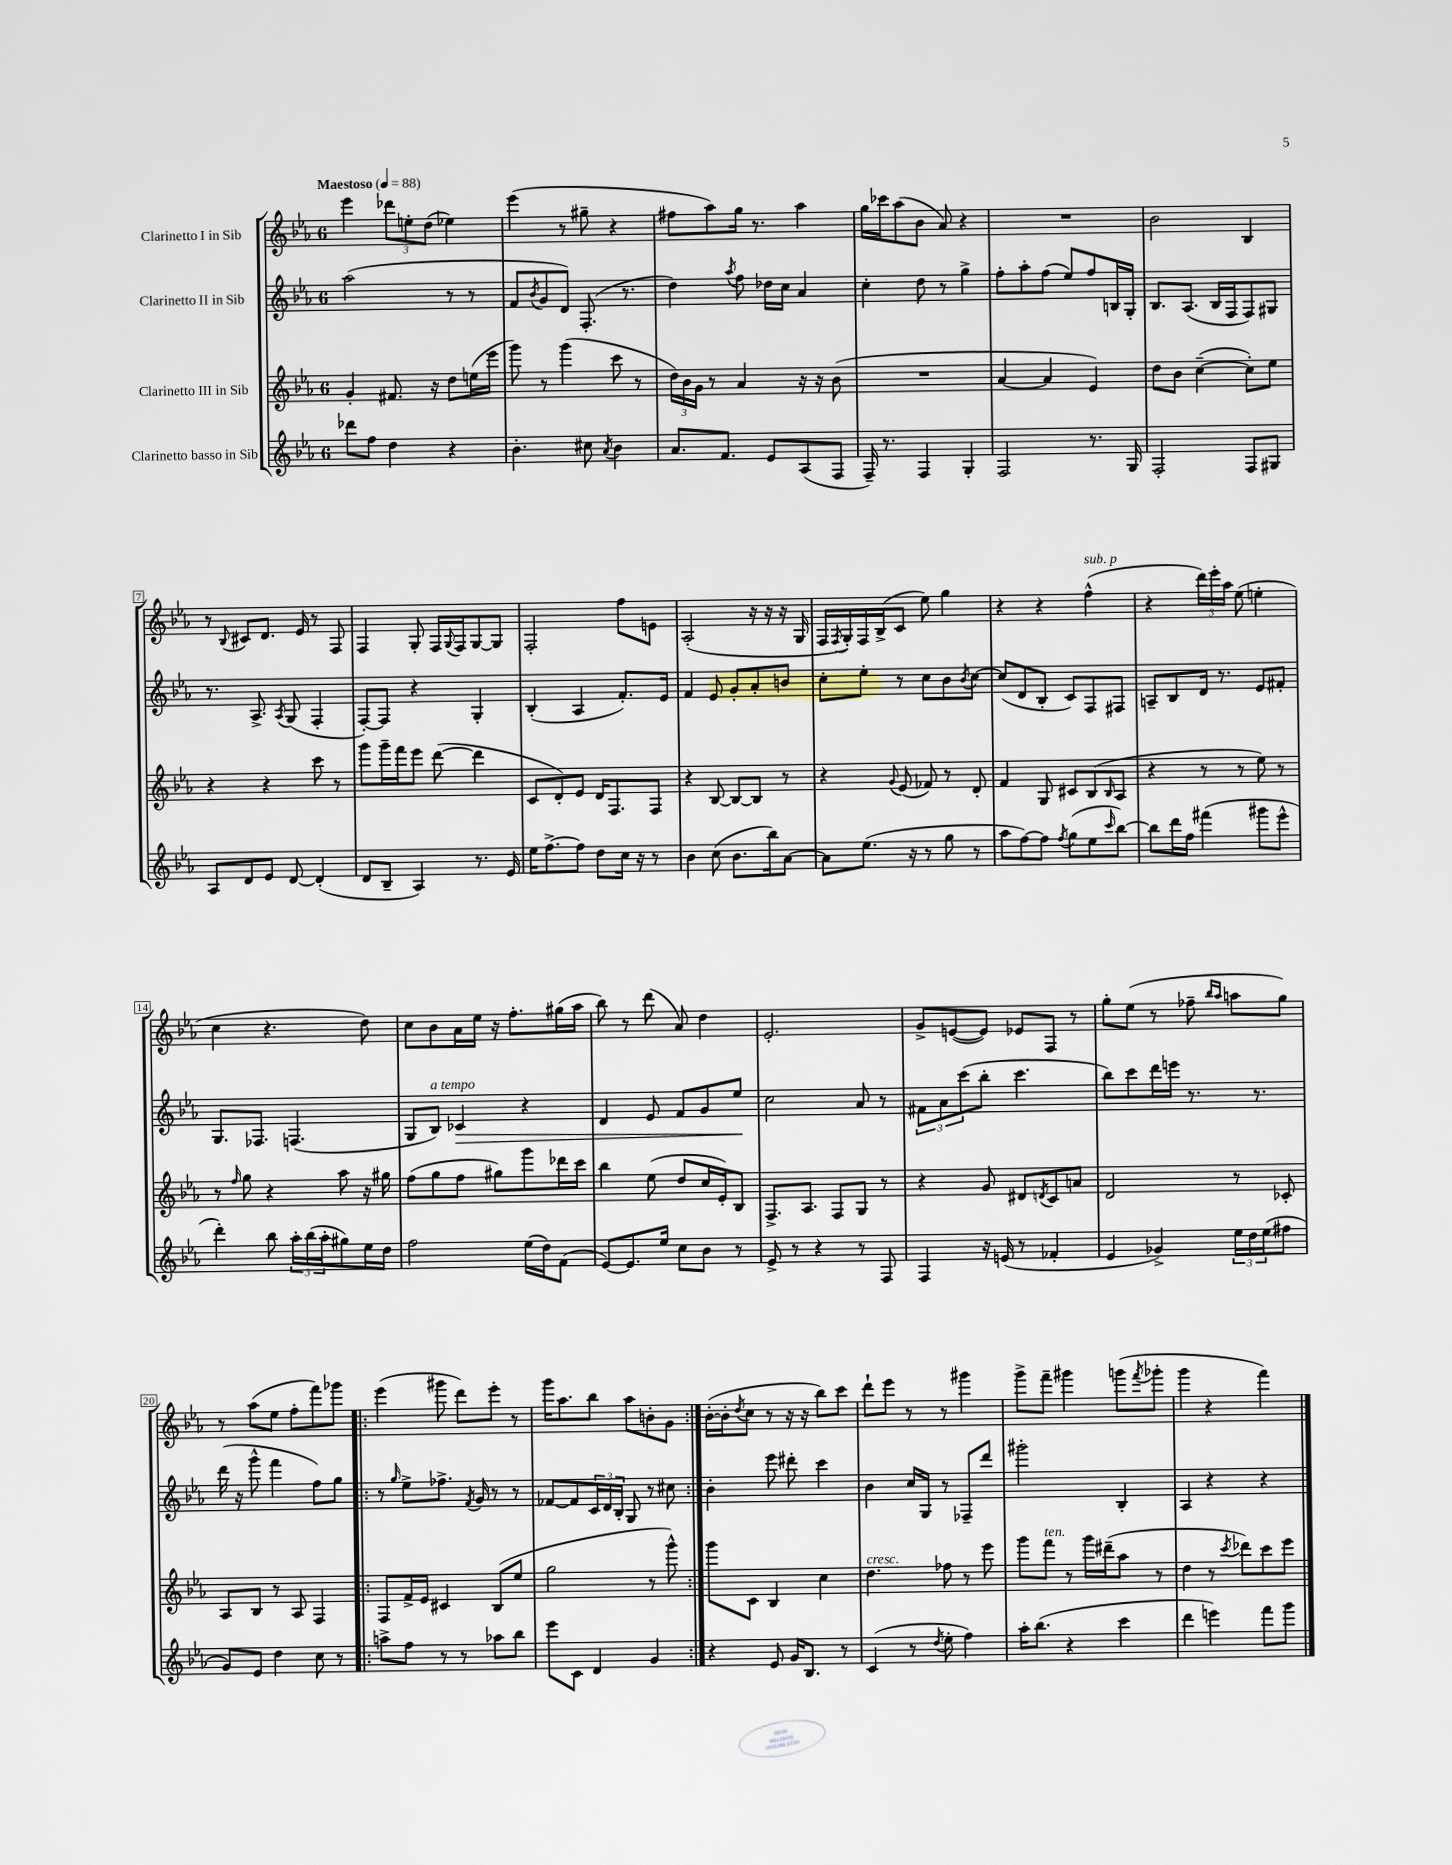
<<
\new StaffGroup <<
\new Staff = "s0" \with { instrumentName = "Clarinetto I in Sib" } {
    \clef treble \key ees \major \once \override Staff.TimeSignature.style = #'single-digit \time 6/8 \tempo "Maestoso" 4 = 88
    ees'''4 \tuplet 3/2 { des'''8 e''8-. d''8( } ees''4) |
    ees'''4( r8 gis''8-- r4 |
    fis''8 aes''8) g''16 r8. aes''4 |
    g''16 ces'''16 aes''8( bes'8 aes'8) r4 |
    R2. |
    bes'2 bes4 |
    r8 \appoggiatura { bes8 } cis'8 d'8. ees'16 r8 f8 |
    f4 g8-. f16 \appoggiatura { g8 } f16 g8~ g8 |
    f2-. f''8 e'8 |
    aes2-.( r16 r16 r16 g16 |
    f16 \acciaccatura { f8 } g16-.) f16 bes16->( c'8 ees''8) g''4 |
    r4 r4 f''4-^^\markup { \italic "sub. p" }( |
    r4 \tuplet 3/2 { d'''16) ees'''16-. aes''16 } ees''8( e''4-. |
    c''4 r4. d''8) |
    c''8 bes'8 aes'16 ees''16 r16 f''8.-. gis''16( aes''16 |
    bes''8) r8 d'''8( aes'8) d''4 |
    ees'2.-. |
    g'8-> e'8~( e'8) ees'8 f8 r8 |
    g''8-. ees''8( r8 fes''8-- \grace { bes''16 aes''16 } a''8 g''8) |
    r8 aes''8( ees''8 f''8-. f'''8) ges'''8 |
    \repeat volta 2 { ees'''4( gis'''8 d'''8) ees'''8-. r8 |
    g'''16 aes''8. bes''8 aes''8 b'8-. g'8 | }
    bes'16~-.( bes'16-. \acciaccatura { d''8 } c''8 r8 r16 r16 bes''8) c'''8 |
    d'''8-! ees'''8 r8 r8 gis'''4 |
    g'''8-> f'''8-- gis'''4 g'''8( \acciaccatura { f'''8 } ges'''8-. |
    g'''4 r4 f'''4) \bar "|." |
}
\new Staff = "s1" \with { instrumentName = "Clarinetto II in Sib" } {
    \clef treble \key ees \major \once \override Staff.TimeSignature.style = #'single-digit \time 6/8
    aes''2( r8 r8 |
    f'8 \acciaccatura { bes'8 } g'8 d'8) f8.-.( r8. |
    d''4) \acciaccatura { aes''8 } f''8 des''16 c''16 aes'4 |
    c''4-. d''8 r8 g''4-> |
    f''8-. aes''8-. f''8( ees''8) f''8 b16 g16-. |
    bes8. aes8.( bes16 f16 f8) gis8 |
    r8. aes8.-> \acciaccatura { aes8 } g8( f4-. |
    f8~-.) f8 r4 g4-. |
    bes4-.( aes4 f'8.-.) ees'16 |
    f'4 ees'8 g'8-. aes'8-. b'8 |
    c''8-. ees''8-. r8 c''8 bes'8 \acciaccatura { bes'8 } c''8~ |
    c''8( d'8 bes8-. c'8) f8 fis8 |
    a8-- bes8 d'16 r8. ees'8 fis'8-. |
    g8. fes8. f4.( |
    g8 bes8^\markup { \italic "a tempo" }) ces'4\> r4 |
    d'4 ees'8 f'8 g'8 ees''8\! |
    c''2 aes'8 r8 |
    \tuplet 3/2 { fis'8 aes'8 c'''8( } bes''8-. c'''4. |
    bes''8) c'''8 d'''16 e'''16 r8. r8. |
    d'''16( r16 g'''8-^ f'''4 f''8) g''8 |
    \repeat volta 2 { r8 \grace { g''16 } ees''8-> fes''8.-> \acciaccatura { f'8 } g'16 r8 r8 |
    fes'8~ fes'8 \tuplet 3/2 { c'16 d'16 bes16-. } g8 r8 cis''8 | }
    bes'4-. ees'''8 dis'''8-. c'''4 |
    bes'4 c''16 g16 r8 fes8-- d'''8 |
    gis'''2-. bes4-. |
    aes4 r4 r4 \bar "|." |
}
\new Staff = "s2" \with { instrumentName = "Clarinetto III in Sib" } {
    \clef treble \key ees \major \once \override Staff.TimeSignature.style = #'single-digit \time 6/8
    g'4-. fis'8. r16 d''8 e''16( ees'''16 |
    g'''8) r8 g'''4( c'''8 r8 |
    \tuplet 3/2 { d''16) bes'16 g'16 } r8 aes'4 r16 r16 bes'8( |
    R2. |
    aes'4~ aes'4 ees'4) |
    d''8 bes'8 c''4~--( c''8-.) ees''8 |
    r4 r4 c'''8 r8 |
    g'''8 g'''16-- f'''16 ees'''8 d'''8~( d'''4 |
    c'8 d'8-.) ees'8 d'16 f8. f8 |
    r4 bes8~ bes8~ bes8 r8 |
    r4 \appoggiatura { g'8 } ees'8( fes'8) r8 d'8-. |
    f'4 g8 cis'8 bes8( \grace { bes16 } aes8 |
    r4 r8 r8 ees''8) r8 |
    r8 \grace { f''16 } g''8 r4 aes''8 r16 gis''16 |
    f''8( g''8 f''8 gis''8) g'''8 des'''16 c'''16 |
    bes''4 ees''8( d''8 c''16 ees'16-.) bes8 |
    f8.-> aes8. f8 g8 r8 |
    r4 g'8 dis'8 \acciaccatura { d'8 } c'8 a'8 |
    d'2 r8 ces'8-. |
    aes8 bes8 r8 aes8 f4 |
    \repeat volta 2 { f8 f'16-> ees'16 cis'4 bes8( ees''8 |
    g''2 r8 g'''8-^) | }
    g'''8 c'8 bes4 c''4 |
    d''4.^\markup { \italic "cresc." } fes''8 r8 ees'''8 |
    g'''8 f'''8^\markup { \italic "ten." } r8 g'''16 dis'''16--( aes''8 r8 |
    d''4 r8 \acciaccatura { c'''8 } des'''8) c'''8 ees'''8 \bar "|." |
}
\new Staff = "s3" \with { instrumentName = "Clarinetto basso in Sib" } {
    \clef treble \key ees \major \once \override Staff.TimeSignature.style = #'single-digit \time 6/8
    des'''8 f''8 d''4 r4 |
    bes'4.-. cis''8 \acciaccatura { aes'8 } bes'4 |
    aes'8. f'8. ees'8 aes8( f8 |
    f16--) r8. f4 g4-. |
    f2 r8. g16 |
    f2-. f8 gis8 |
    aes8 d'8 ees'8 d'8~ d'4-.( |
    d'8 bes8-- aes4) r8. ees'16 |
    ees''16 f''8.~-> f''8 d''8 c''16 r16 r8 |
    bes'4 c''8( bes'8. bes''16) aes'8~ |
    aes'8 ees''8.( r16 r8 g''8 r8 |
    aes''8 f''8~) f''8 \acciaccatura { f''8 } g''8( ees''8 \grace { c'''16 } bes''8~) |
    bes''8 d'''16 f''16 fis'''4( gis'''8 ees'''8-^ |
    d'''4-.) bes''8 \tuplet 3/2 { aes''16-. bes''16( aes''16-. } gis''8) ees''16 d''16 |
    f''2 ees''16( d''16) f'8( |
    ees'8~) ees'8. ees''16 c''8 bes'8 r8 |
    ees'8-> r8 r4 r8 f8 |
    f4 r16 e'16( r8 fes'4-. |
    ees'4 ges'4->) \tuplet 3/2 { ees''16 d''16 ees''16( } fis''8 |
    g'8) ees'8 d''4 c''8 r8 |
    \repeat volta 2 { a''8-> f''8 r8 r8 aes''8 bes''8 |
    ees'''8 c'8 d'4 g'4 | }
    r4 ees'8 g'16 bes8. r8 |
    c'4( r8 \acciaccatura { d''8 } ees''8-. f''4) |
    aes''16-. bes''8.( r4 c'''4 |
    d'''4 e'''4) f'''8 g'''8 \bar "|." |
}
>>
>>
\layout { \context { \Score \override BarNumber.stencil = #(make-stencil-boxer 0.1 0.3 ly:text-interface::print) } }
